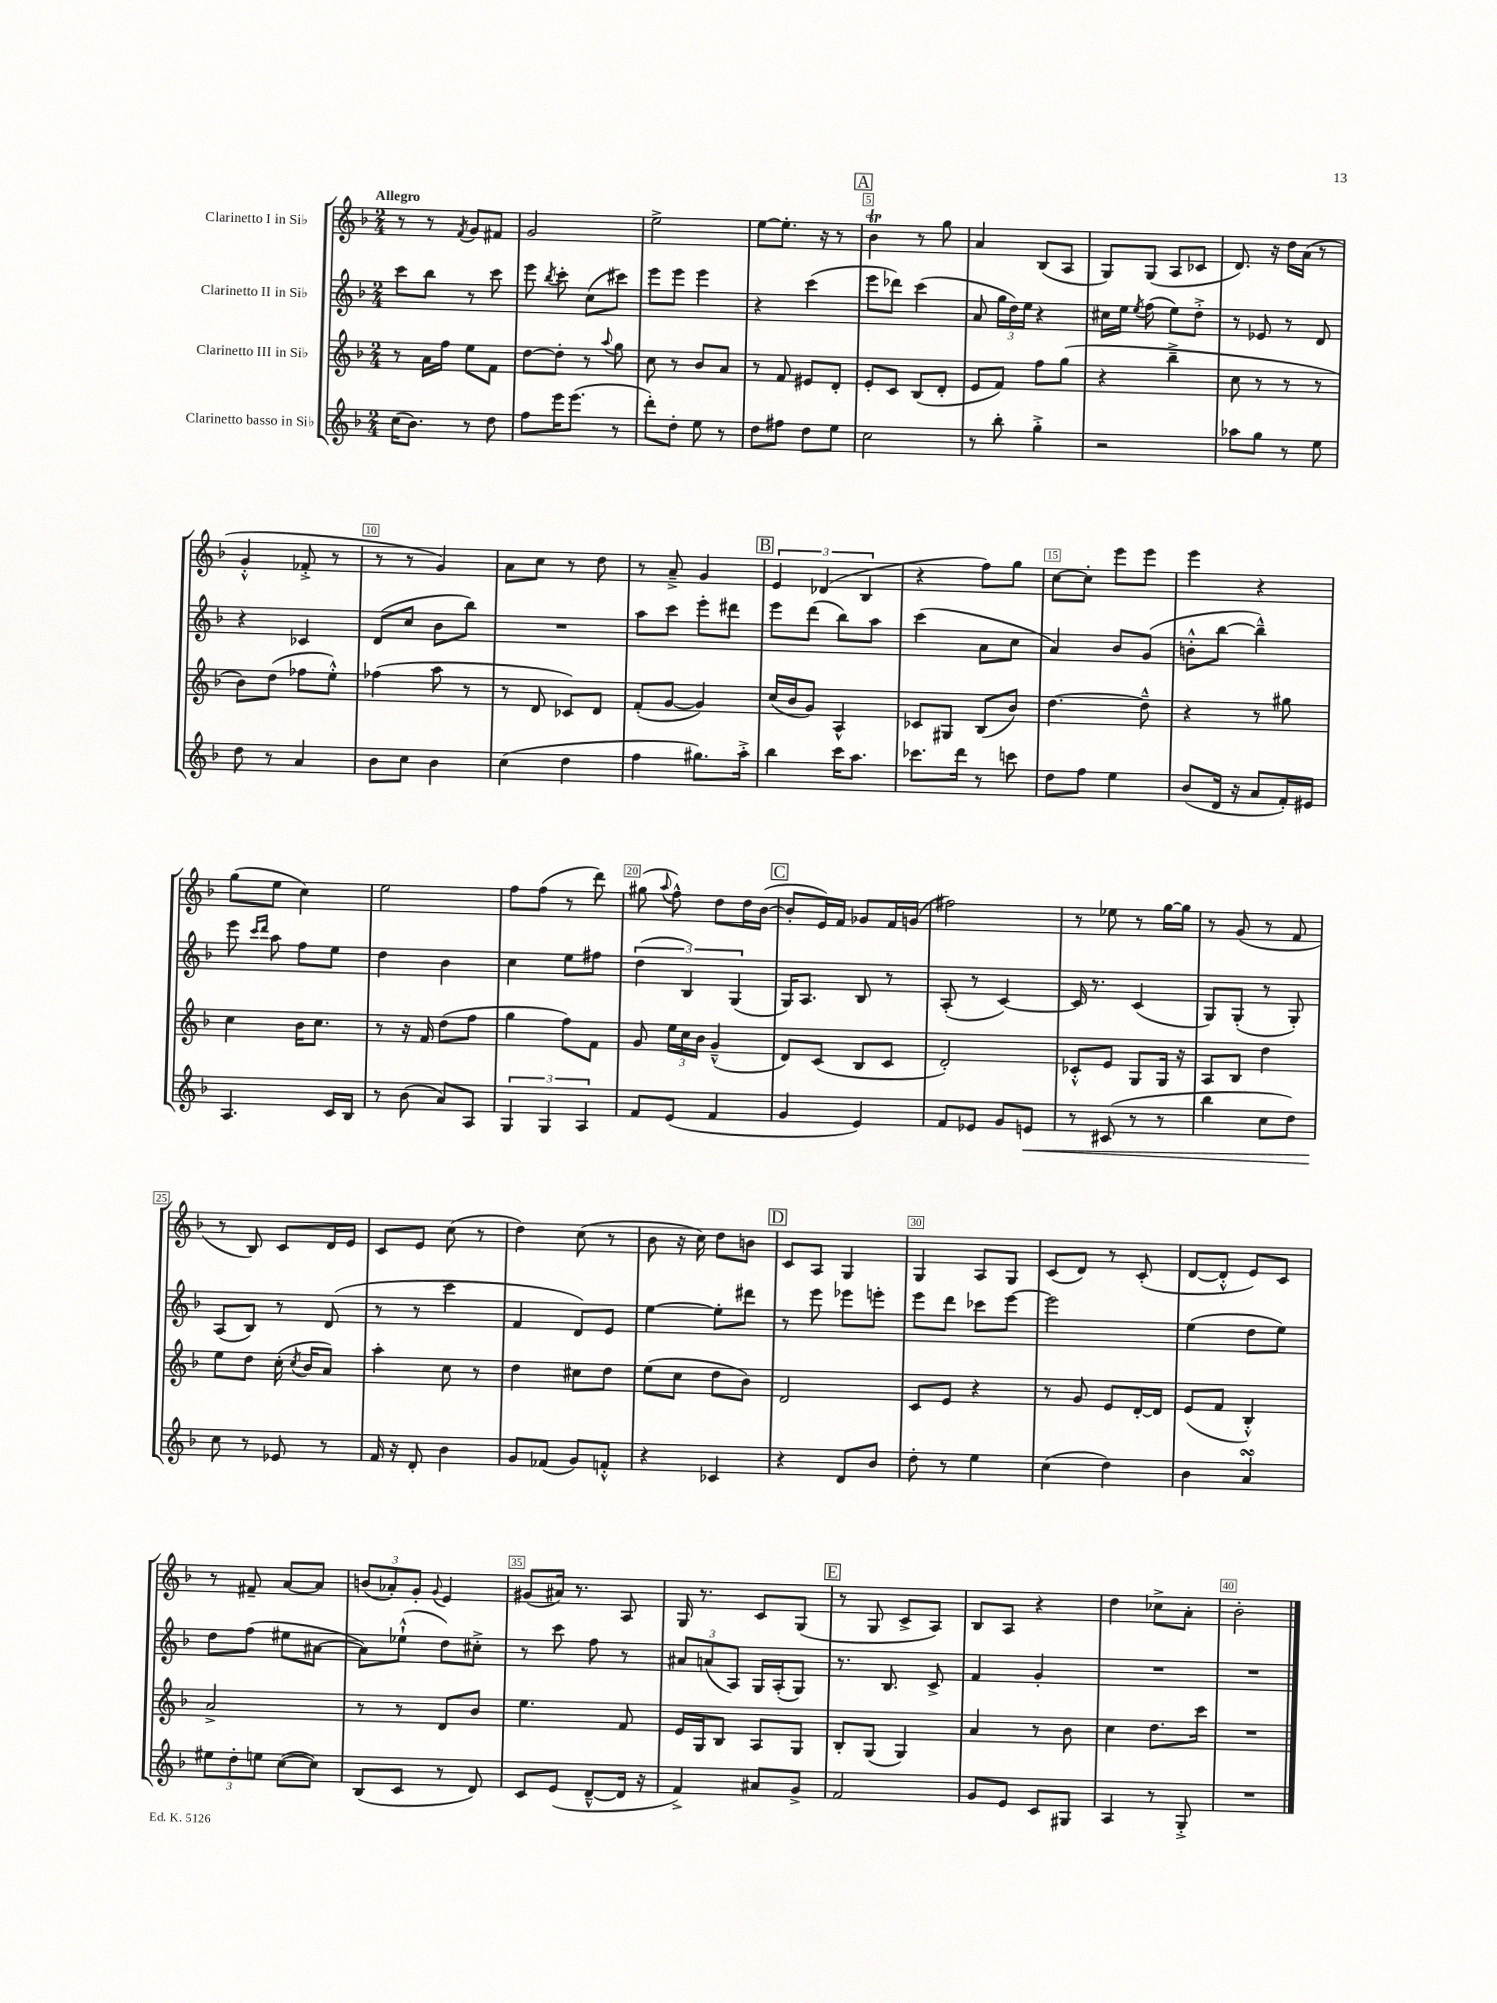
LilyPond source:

<<
\new StaffGroup <<
\new Staff = "s0" \with { instrumentName = "Clarinetto I in Sib" } {
    \clef treble \key f \major \numericTimeSignature \time 2/4 \tempo "Allegro"
    \autoBeamOff r8 r8 \acciaccatura { f'8 } g'8[ fis'8] |
    g'2 |
    e''2-> |
    e''8[~ e''8.]-. r16 r8 |
    \mark \markup { \box "A" } bes'4\trill r8 g''8 |
    a'4 bes8[( a8] |
    g8[) g8]( a8[ ces'8] |
    d'8.) r16 d''16[ a'16]( r8 |
    g'4-.-^ fes'8-.-> r8 |
    r8 r8 g'4) |
    a'8[ c''8] r8 d''8 |
    r8 a'8---> g'4 |
    \mark \markup { \box "B" } \tuplet 3/2 { e'4 des'4( bes4 } |
    r4 f''8[) g''8] |
    c''8[~ c''8]-. e'''8[ e'''8] |
    e'''4 r4 |
    g''8[( e''8] c''4) |
    e''2 |
    f''8[ f''8]( r8 d'''8) |
    gis''8( \appoggiatura { a''8 } f''8-^) d''8[ d''16 bes'16]~( |
    \mark \markup { \box "C" } bes'8[-. e'16) f'16] ges'8[ f'16 g'16]( |
    fis''2) |
    r8 ees''8 r8 g''16[~ g''16] |
    r8 g'8( r8 f'8 |
    r8 bes8) c'8[ d'16 e'16] |
    c'8[ e'8] c''8( r8 |
    d''4) c''8( r8 |
    bes'8 r16 c''16) d''8[ b'8] |
    \mark \markup { \box "D" } c'8[ a8] g4 |
    g4 a8[ g8] |
    c'8[( d'8]) r8 c'8-.( |
    d'8[~ d'8]-.-^ e'8[) c'8] |
    r8 fis'8-- a'8[~ a'8] |
    \tuplet 3/2 { b'8[( aes'8-.) g'8]-. } \appoggiatura { g'8 } e'4 |
    gis'8[( ais'16]) r8. a8 |
    g16 r8. c'8[ g8]( |
    \mark \markup { \box "E" } r8 g8 c'8[-> a8]) |
    bes8[ a8] r4 |
    d''4 ces''8[-> a'8]-. |
    bes'2-. \bar "|." |
}
\new Staff = "s1" \with { instrumentName = "Clarinetto II in Sib" } {
    \clef treble \key f \major \numericTimeSignature \time 2/4
    \autoBeamOff c'''8[ bes''8] r8 c'''8 |
    e'''8 \acciaccatura { bes''8 } c'''8-. c''8[( cis'''8]) |
    e'''8[ e'''8] e'''4 |
    r4 c'''4( |
    \mark \markup { \box "A" } e'''8[ des'''8]) c'''4( |
    a'8 \tuplet 3/2 { g''16[ d''16) e''16] } r4 |
    cis''16[ e''16] \acciaccatura { e''8 } f''8( e''8[) d''8]-.-> |
    r8 ees'8 r8 d'8 |
    r4 ces'4 |
    d'8[( c''8] bes'8[ bes''8]) |
    R2 |
    a''8[ c'''8] e'''8[-. dis'''8] |
    \mark \markup { \box "B" } e'''8[ d'''8]( bes''8[) a''8] |
    c'''4( a'8[ c''8] |
    a'4) bes'8[ g'8]( |
    b'8[-.-^ bes''8]~ bes''4---^) |
    e'''8 \grace { c'''16[ d'''16] } a''8 f''8[ e''8] |
    d''4 bes'4 |
    c''4 e''8[ fis''8] |
    \tuplet 3/2 { d''4( bes4) g4( } |
    \mark \markup { \box "C" } g16[) a8.] bes8 r8 |
    a8-.( r8 c'4~) |
    c'16 r8. c'4( |
    g8[) g8]-.( r8 g8-.) |
    a8[( bes8]) r8 d'8( |
    r8 r8 c'''4 |
    f'4 d'8[) e'8] |
    e''4~ e''8[-. dis'''8] |
    \mark \markup { \box "D" } r8 e'''8 ees'''8[ e'''8]-. |
    e'''8[ d'''8] ces'''8[ e'''8]~ |
    e'''2 |
    e''4( d''8[ e''8]) |
    d''8[ f''8]( eis''8[ ais'8]~ |
    ais'8[) ees''8]-!-^( d''8[) cis''8]-.-> |
    r8 c'''8 f''8 r8 |
    \tuplet 3/2 { ais'8[ a'8( a8]) } g16[ a16-.( g8]) |
    \mark \markup { \box "E" } r8. bes8. c'8-> |
    f'4 g'4-. |
    R2 |
    R2 \bar "|." |
}
\new Staff = "s2" \with { instrumentName = "Clarinetto III in Sib" } {
    \clef treble \key f \major \numericTimeSignature \time 2/4
    \autoBeamOff r8 a'16[ f''16] e''8[ f'8] |
    d''8[~ d''8]-. r8 \appoggiatura { a''8 } g''8 |
    c''8 r8 bes'8[ a'8] |
    r8 f'8 eis'8[ d'8]-. |
    \mark \markup { \box "A" } e'8[-. c'8] bes8[( d'8]-. |
    e'8[ f'8]) f''8[ g''8]( |
    r4 bes''4---> |
    c''8 r8 r8 r8 |
    bes'8[) d''8]( fes''8[ e''8]-.-^) |
    fes''4( a''8 r8 |
    r8 d'8 ces'8[) d'8] |
    f'8[-.( g'8]~ g'4) |
    \mark \markup { \box "B" } c''16[( bes'16 g'8]) a4-^ |
    ces'8[ gis8] bes8[( bes'8]) |
    d''4.~ d''8---^ |
    r4 r8 gis''8 |
    c''4 bes'16[ c''8.] |
    r8 r16 f'16 d''8[( f''8] |
    g''4 f''8[) f'8] |
    g'8 \tuplet 3/2 { e''16[ c''16 bes'16] } g'4---^( |
    \mark \markup { \box "C" } d'8[) c'8]( bes8[ c'8] |
    d'2-.) |
    ces'8[-.-^ e'8] g8[ g16] r16 |
    a8[ bes8] d''4 |
    e''8[ d''8] c''16-.( \acciaccatura { c''8 } bes'16[ a'8]) |
    a''4-. c''8 r8 |
    d''4 cis''8[ d''8] |
    e''8[( c''8] d''8[ bes'8]) |
    \mark \markup { \box "D" } d'2 |
    c'8[ e'8] r4 |
    r8 g'8 e'8[ d'16~-. d'16] |
    e'8[( f'8] bes4-.-^) |
    a'2-> |
    r8 r8 d'8[ bes'8] |
    e''4. f'8 |
    e'16[ g16 bes8] a8[ g8] |
    \mark \markup { \box "E" } bes8[-. g8]( g4) |
    a'4 r8 bes'8 |
    c''4 d''8.[ c'''16] |
    R2 \bar "|." |
}
\new Staff = "s3" \with { instrumentName = "Clarinetto basso in Sib" } {
    \clef treble \key f \major \numericTimeSignature \time 2/4
    \autoBeamOff c''16[( bes'8.]) r8 d''8 |
    f''8[ e'''16 e'''8.]( r8 |
    d'''8[-.) d''8]-. e''8 r8 |
    d''8[ fis''8] d''8[ e''8] |
    \mark \markup { \box "A" } c''2 |
    r8 bes''8-. g''4-.-> |
    r2 |
    aes''8[ g''8] r8 e''8 |
    d''8 r8 a'4 |
    bes'8[ c''8] bes'4 |
    c''4( d''4 |
    f''4 gis''8.[) a''16]-.-> |
    \mark \markup { \box "B" } bes''4 c'''16[ a''8.] |
    ces'''8.[ d'''16] r8 c'''8 |
    d''8[ f''8] e''4 |
    bes'8[( d'16] r16 a'8[ f'16-.) eis'16] |
    a4. c'16[ bes16] |
    r8 bes'8( a'8[) a8] |
    \tuplet 3/2 { g4 g4 a4 } |
    f'8[ e'8]( f'4 |
    \mark \markup { \box "C" } g'4 e'4) |
    f'8[ ees'8] g'8[ e'8]\< |
    r8 cis'8( r8 r8 |
    bes''4 c''8[ d''8]) |
    c''8\! r8 ees'8 r8 |
    f'16 r16 d'8-. bes'4 |
    g'8[ fes'8]( g'8[) f'8]-.-^ |
    r4 ces'4 |
    \mark \markup { \box "D" } r4 d'8[ bes'8] |
    d''8-. r8 e''4 |
    c''4( d''4) |
    bes'4 a'4\turn |
    \tuplet 3/2 { eis''8[ d''8-. e''8] } c''8[~( c''8]) |
    bes8[( c'8] r8 d'8) |
    c'8[ e'8]( d'8[~---^ d'16] r16 |
    f'4->) ais'8[ g'8]-> |
    \mark \markup { \box "E" } f'2 |
    g'8[ e'8] c'8[ gis8] |
    a4 r8 g8-.-> |
    R2 \bar "|." |
}
>>
>>
\layout { \context { \Score \override BarNumber.break-visibility = ##(#f #t #t) barNumberVisibility = #(every-nth-bar-number-visible 5) \override BarNumber.stencil = #(make-stencil-boxer 0.1 0.3 ly:text-interface::print) } }
